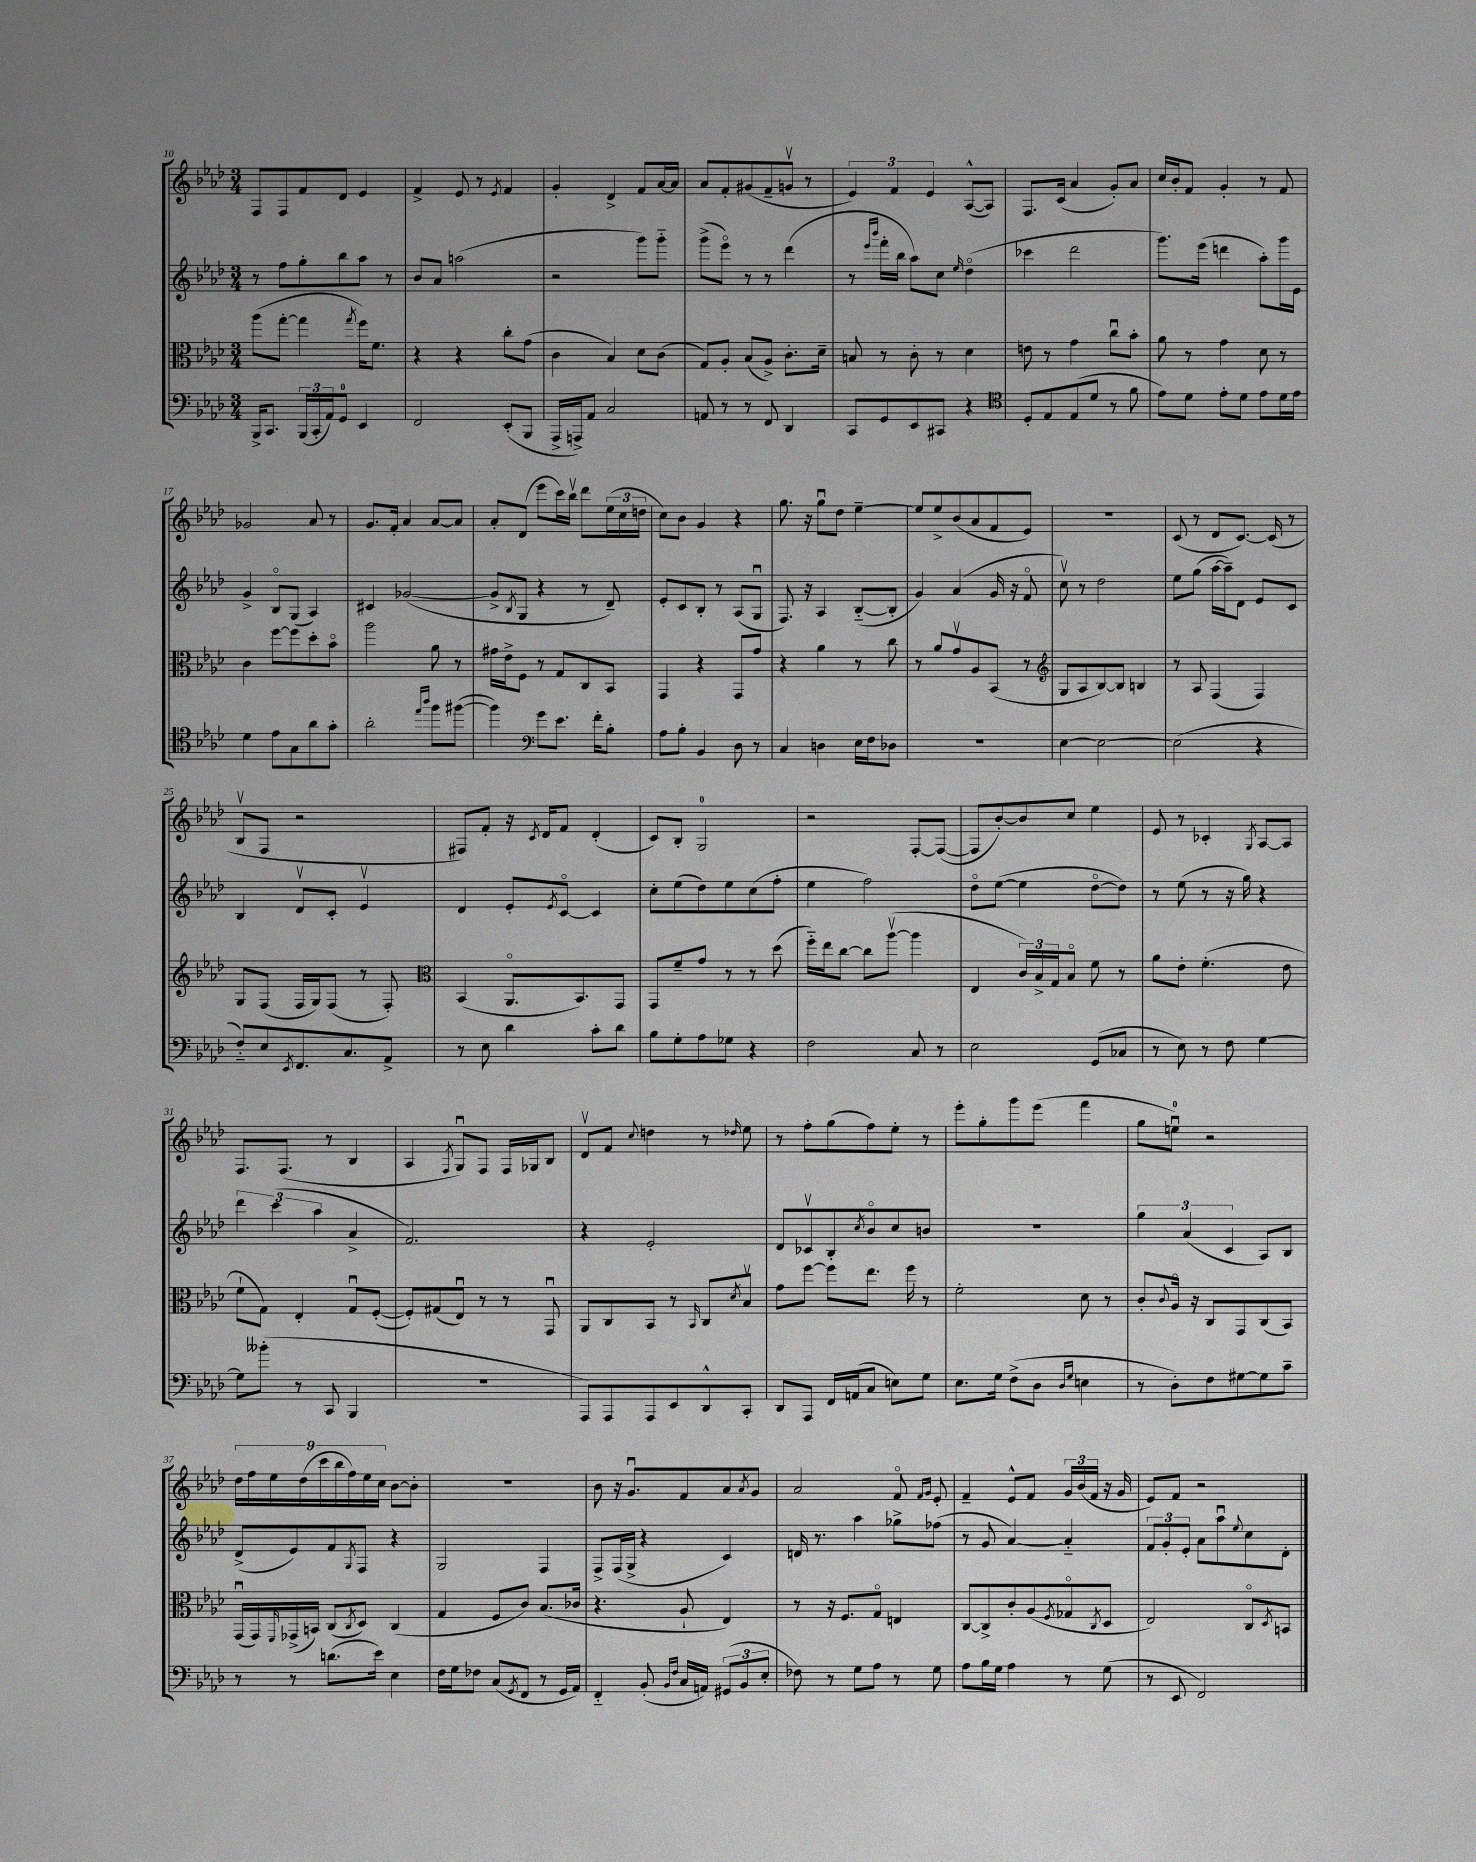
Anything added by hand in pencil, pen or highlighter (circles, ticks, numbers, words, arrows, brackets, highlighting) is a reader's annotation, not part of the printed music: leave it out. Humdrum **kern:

**kern	**kern	**kern	**kern
*part4	*part3	*part2	*part1
*staff4	*staff3	*staff2	*staff1
*clefF4	*clefC3	*clefG2	*clefG2
*k[b-e-a-d-]	*k[b-e-a-d-]	*k[b-e-a-d-]	*k[b-e-a-d-]
*M3/4	*M3/4	*M3/4	*M3/4
=10	=10	=10	=10
16BBB-^/KL	(8aa-\L	8r	8F/L
8.CC/J	.	.	.
.	[8gg'\J	8ff\L	8F/
(24BBB-/LL	4gg\]	8gg'\	8f/
24CC'/	.	.	.
24AA-/J)	.	.	.
8GG/J	.	8bb-\	8d-/J
.	8qgg/	.	.
4EE-/	16ff\KL)	8aa-\J	4e-/
.	8.f\J	.	.
.	.	8r	.
=11	=11	=11	=11
2FF/	4r	8b-/L	4f^/
.	.	8a-/J	.
.	4r	(2aan\	8e-/
.	.	.	8r
.	.	.	8qe-/
(8EE-'/L	8cc'\L	.	4f/
8BBB-/J	(8g\J	.	.
=12	=12	=12	=12
16AAA-^/LL	4c\	2r	4g'/
16AAAn^/J)	.	.	.
8AA-/J	.	.	.
2C/	4B-/)	.	4d-^/
.	8d-\L	8ggg\L)	8f/L
.	(8c\J	8ggg\J	[16a-/L
.	.	.	16a-/JJ]
=13	=13	=13	=13
8AAn/	8G/L)	(8ggg^\L	8a-/L
8r	8A-'/J	8eee-\J)	8f'/
8r	(8B-/L	8r	(8g#X/
8FF/	8A-^/J)	8r	8f~/
4DD-/	8.c'\L	(4ddd-\	8gnv/J
.	.	.	8r
.	16d-~\Jk	.	.
=14	=14	=14	=14
8CC/L	8Bn/	8r	6e-/)
.	.	16qqeee-/LL	.
.	.	16qqbbb-/JJ	.
8GG/	8r	16fff'\LL	.
.	.	.	6f/
.	.	16bb-\JJ	.
8EE-/	8c'\	8aa-\L)	.
.	.	.	6e-/
8CC#X/J	8r	8cc\J	.
.	.	16qqee-/	.
4r	4d-\	(4dd-\	([8A-^^/L
.	.	.	8A-/J])
=15	=15	=15	=15
*clefC4	*	*	*
8D-'/L	8en\	4ccc-X\	8.F/L
8E-/	8r	.	.
.	.	.	(16c/Jk
(8E-/	4g\	2ddd-\	4a-/
8d-/J	.	.	.
8r	8ccu\L	.	8g'/L)
8f\	8b-'\J	.	8a-/J
=16	=16	=16	=16
8e-\L)	8a-\	8.ggg\L)	16cc/LL
.	.	.	16b-'/J
8d-\J	8r	.	8f/J
.	.	(16eee-\Jk	.
8e-'\L	4g\	4dddn\	4g'/
8d-\J	.	.	.
8e-\L	8d-\	8aa-'\L)	8r
16d-\L	8r	16ggg\L	8f/
16e-\JJ	.	16e-\JJ	.
!!LO:LB:g=z
=17	=17	=17	=17
4d-\	4c\	4g^/	2g-X/
8e-\L	[8ff\L	8B-/L	.
8G\	8ff\]	(8G/J	.
8a-\	8dd-'\	4A-/)	8a-/
8g'\J	8b-\J	.	8r
=18	=18	=18	=18
2a-'\	2aa-\	4c#X/	8.g/L
.	.	.	16f'/Jk
.	.	([2g-X/	4a-/
16qqee-/LL	.	.	.
16qqaa-/JJ	.	.	.
8ff\L	8a-\	.	[8a-/L
([8ff#X\J	8r	.	8a-/J]
=19	=19	=19	=19
4ff#\])	16g#X\LL	8g-^/L]	8a-'/L
.	16e-^\J	.	.
.	.	8qB-/	.
.	8F\J	8G/J	(8d-/J
*clefF4	*	*	*
8g\L	8r	4r	8eee-\L
8.e-\J	8G/L	.	16ccc\L)
.	.	.	16bb-v\JJ
.	8C/	8r	8ddd-\L
16f'\KL	.	.	.
8B-'\J	8BB-/J	8d-~/)	(24ee-\L
.	.	.	24cc\
.	.	.	24ddn\JJ
=20	=20	=20	=20
8A-\L	4GG/	8e-'/L	8cc\L)
8B-'\J	.	8c/	8b-\J
4BB-/	4r	8B-'/J	4g/
.	.	8r	.
8D-\	8GG/L	(8A-/L	4r
8r	8g/J	8Gu/J	.
=21	=21	=21	=21
4C/	4r	8.F/)	8.gg\
.	.	16r	16r
4Dn\	4a-\	4A-/	8ggu\L
.	.	.	8dd-\J
16E-\LL	8r	([8B-/L	[4ee-~\
16F\J	.	.	.
8D-X\J	8cc\	8B-'/J]	.
=22	=22	=22	=22
2.r	8r	4g/)	8ee-/L]
.	8a-/L	.	8ee-^/
.	8gv/	(4a-/	(8b-/
.	8A-/	.	8a-/
.	(8BB-/J	16g/	8f/
.	.	16r	.
.	8r	8f/	8e-/J)
=23	=23	=23	=23
*	*clefG2	*	*
[4E-\	8G/L	8ccv\)	2.r
.	8A-/	8r	.
2E-\_	[8B-/)	2dd-\	.
.	8B-/J]	.	.
.	4Bn/	.	.
=24	=24	=24	=24
(2E-\]	8r	8ee-\L	(8c/
.	8A-/	(8gg\J	8r
.	(4F/	[16aa-\LL	8d-/L
.	.	16aa-~\J])	.
.	.	8d-\J	[8.c/J)
4r	4F/)	8e-/L	.
.	.	.	(16c/]
.	.	8c/J	8r
!!LO:LB:g=z
=25	=25	=25	=25
8F/L)	8G/L	4B-/	8B-v/L
8E-/	(8F/J	.	8F/J
8qEE-/	.	.	.
8.FF/	16F/LL	8d-v/L	2r
.	16G/J)	.	.
.	(8F/J	8c'/J	.
8.C/	.	.	.
.	8r	4e-v/	.
8AA-^/J	8F'/)	.	.
=26	=26	=26	=26
*	*clefC3	*	*
8r	(4BB-/	4d-/	8F#X/L)
8E-\	.	.	8f'/J
4d-\	8.AA-/L	8e-'/L	16r
.	.	.	8qc/
.	.	.	16d-/KL
.	.	8qe-/	.
.	.	[8c/J	8f/J
.	8.BB-/)	.	.
8c'\L	.	4c/]	(4d-'/
8d-\J	8GG/J	.	.
=27	=27	=27	=27
8B-\L	8GG/L	8cc'\L	8c/L)
8G'\	8f~/	(8ee-\	8B-'/J
8A-\	8g/J	8dd-\)	2G/
8G-X\J	8r	8ee-\	.
4r	8r	(8cc\	.
.	(8dd-\	8ff'\J	.
=28	=28	=28	=28
2F\	16ff\LL)	4ee-\	2r
.	16ee-\J	.	.
.	[8cc\J	.	.
.	8cc\L]	2ff\)	.
.	([8aa-v\J	.	.
8C/	4aa-\]	.	[8F'/L
8r	.	.	(8F/J_
=29	=29	=29	=29
2E-\	4E-/	8dd-\L	8F/L]
.	.	([8ee-\J	[8b-'/)
.	24c/LL)	4ee-\]	8b-/]
.	24B-^/	.	.
.	24G/J	.	.
.	8B-/J	.	8cc/J
(8GG/L	8f\	[8dd-\L	4ee-\
8C-X/J	8r	8dd-\J])	.
=30	=30	=30	=30
8r	8a-\L	8r	8e-/
8E-\)	8e-'\J	(8ee-\	8r
8r	(4.f'\	8r	4c-X'/
8F\	.	16r	.
.	.	16gg\)	.
.	.	.	8qG/
[4G\	.	4r	[8A-/L
.	8e-\	.	8A-/J]
!!LO:LB:g=z
=31	=31	=31	=31
8G\L]	8f`\L	6ddd-\	8.F/L
(8b--X'\J	8G\J)	.	.
.	.	(6ccc\	.
.	.	.	(8.F/J
8r	4E-'/	.	.
.	.	6aa-\	.
8CC/	.	.	8r
4BBB-/	8Gu/L	4a-^/	4B-/
.	([8F'/J	.	.
=32	=32	=32	=32
2.r	8F'/L])	2.f/)	4A-/
.	(8G#X/	.	.
.	.	.	8qF/
.	8E-u/J)	.	8Gu/L)
.	8r	.	8F/J
.	8r	.	16F/LL
.	.	.	16G-X/J
.	8GGu/	.	8B-/J
=33	=33	=33	=33
8AAA-/L)	8AA-/L	4r	8d-v/L
8AAA-/	8C/	.	8f/J
.	.	.	8qqcc/
8AAA-/	8BB-/J	2e-'/	4ddn\
8EE-/	8r	.	.
.	16qqBB-/	.	.
8DD-^^/	8C/L	.	8r
.	8qd-/	.	16qqdd-X/
8CC'/J	8B-v/J	.	8ee-\
=34	=34	=34	=34
8DD-/L	8g\L	8d-/L	8r
8AAA-/J	[8ff\J	8c-Xv/	8ff'\L
16FF/LL	8ff\L]	8B-'/	(8gg\
(16AAn/J	.	.	.
.	.	8qcc/	.
8C/J	8.ee-\J	8b-/	8ff\)
8En\L)	.	8cc/	8ee-'\J
.	16ff\	.	.
8G\J	8r	8bn/J	8r
=35	=35	=35	=35
8.E-\L	2f'\	2.r	8eee-'\L
.	.	.	8gg'\
16G\Jk	.	.	.
(8F^\L	.	.	8ggg\
8D-\J	.	.	(8eee-\J
16qqD-/LL	.	.	.
16qqG/JJ	.	.	.
4En\	8d-\	.	4fff\
.	8r	.	.
=36	=36	=36	=36
8r	8c'/L	6gg\	8gg\L
.	8qqc/	.	.
8D-'\L)	16A-/Jk	.	8eenu\J)
.	.	(6a-/	.
.	16r	.	.
8F\	8C/L	.	2r
.	.	6c/	.
[8G#X\	8GG/	.	.
8G#\]	(8C/	8A-/L)	.
8c~\J	8BB-/J)	8B-/J	.
!!LO:LB:g=z
=37	=37	=37	=37
8r	(16GGu/LL	(8d-^/L	18dd-\LL
.	.	.	18ff\
.	16GG/)	.	.
.	.	.	18ee-\
.	16qqFF/	.	.
8r	(16GG-X^/	8e-/)	.
.	.	.	(18dd-\
.	16BBn/JJ)	.	.
.	.	.	18ccc\
(8.dn\L	(8C/L	8f/	.
.	.	.	18bb-\
.	.	.	18ff\)
.	8qC/	8qG/	.
.	8D-/J)	8F/J	.
.	.	.	18ee-\
16e-\Jk)	.	.	.
.	.	.	18cc\JJ
4E-\	(4C/	4r	[8b-\L
.	.	.	8b-'\J]
=38	=38	=38	=38
16F\LL	4G/	2G/	2.r
16G\J	.	.	.
8F-X\J	.	.	.
(8C/L	8F/L	.	.
8qGG/	.	.	.
8FF/J	8c/J)	.	.
8r	(8.B-/L	4F/	.
16GG/LL	.	.	.
16AA-/JJ)	16c-X/Jk	.	.
=39	=39	=39	=39
4FF/	4.r	8F^/L	8b-\
.	.	(16F/L	16r
.	.	16G^/JJ	8.gu/L
(8BB-'/	.	4r	.
16qqBB-/LL	.	.	.
16qqF/JJ	.	.	.
16C/LL	8A-`/	.	8f/
16AAn/JJ)	.	.	.
(12GG#X/L	4E-/)	4c/)	8a-/
12BB-/	.	.	.
.	.	.	8qa-/
.	.	.	8g/J
12E-'/J	.	.	.
=40	=40	=40	=40
8F-X\)	8r	16dn/	2a-/
.	.	8.r	.
8r	16r	.	.
.	8.F/L	.	.
8G\L	.	4aa-\	.
8A-\J	8G/J	.	.
8r	4En/	8gg-X^\L	8f/
.	.	.	16qqf/LL
.	.	.	16qqg/JJ
8G\	.	(8ff-X\J	8e-'/
=41	=41	=41	=41
8A-\L	[8C/L	8r	4f~/
16B-\L	8C^/]	8g/	.
16G\JJ	.	.	.
4A-\	8c'/	[4a-/)	8e-^^/L
.	(8A-/	.	8f/J
.	8qF/	.	.
8r	8G-X/	4a-/]	24g/LL
.	.	.	(24b-/
.	.	.	24f/JJ
.	8qC/	.	.
(8G\	8D-/J	.	16r
.	.	.	16g/
=42	=42	=42	=42
8r	2E-/)	12f/L	8e-/L)
.	.	12g'/	.
8EE-/	.	.	8f/J
.	.	12e-'/J	.
2FF/)	.	8a-\L	2r
.	.	8aa-u\	.
.	.	8qqee-/	.
.	8C/L	8cc\	.
.	8qD-/	.	.
.	8BBn/J	8d-'\J	.
==	==	==	==
*-	*-	*-	*-
